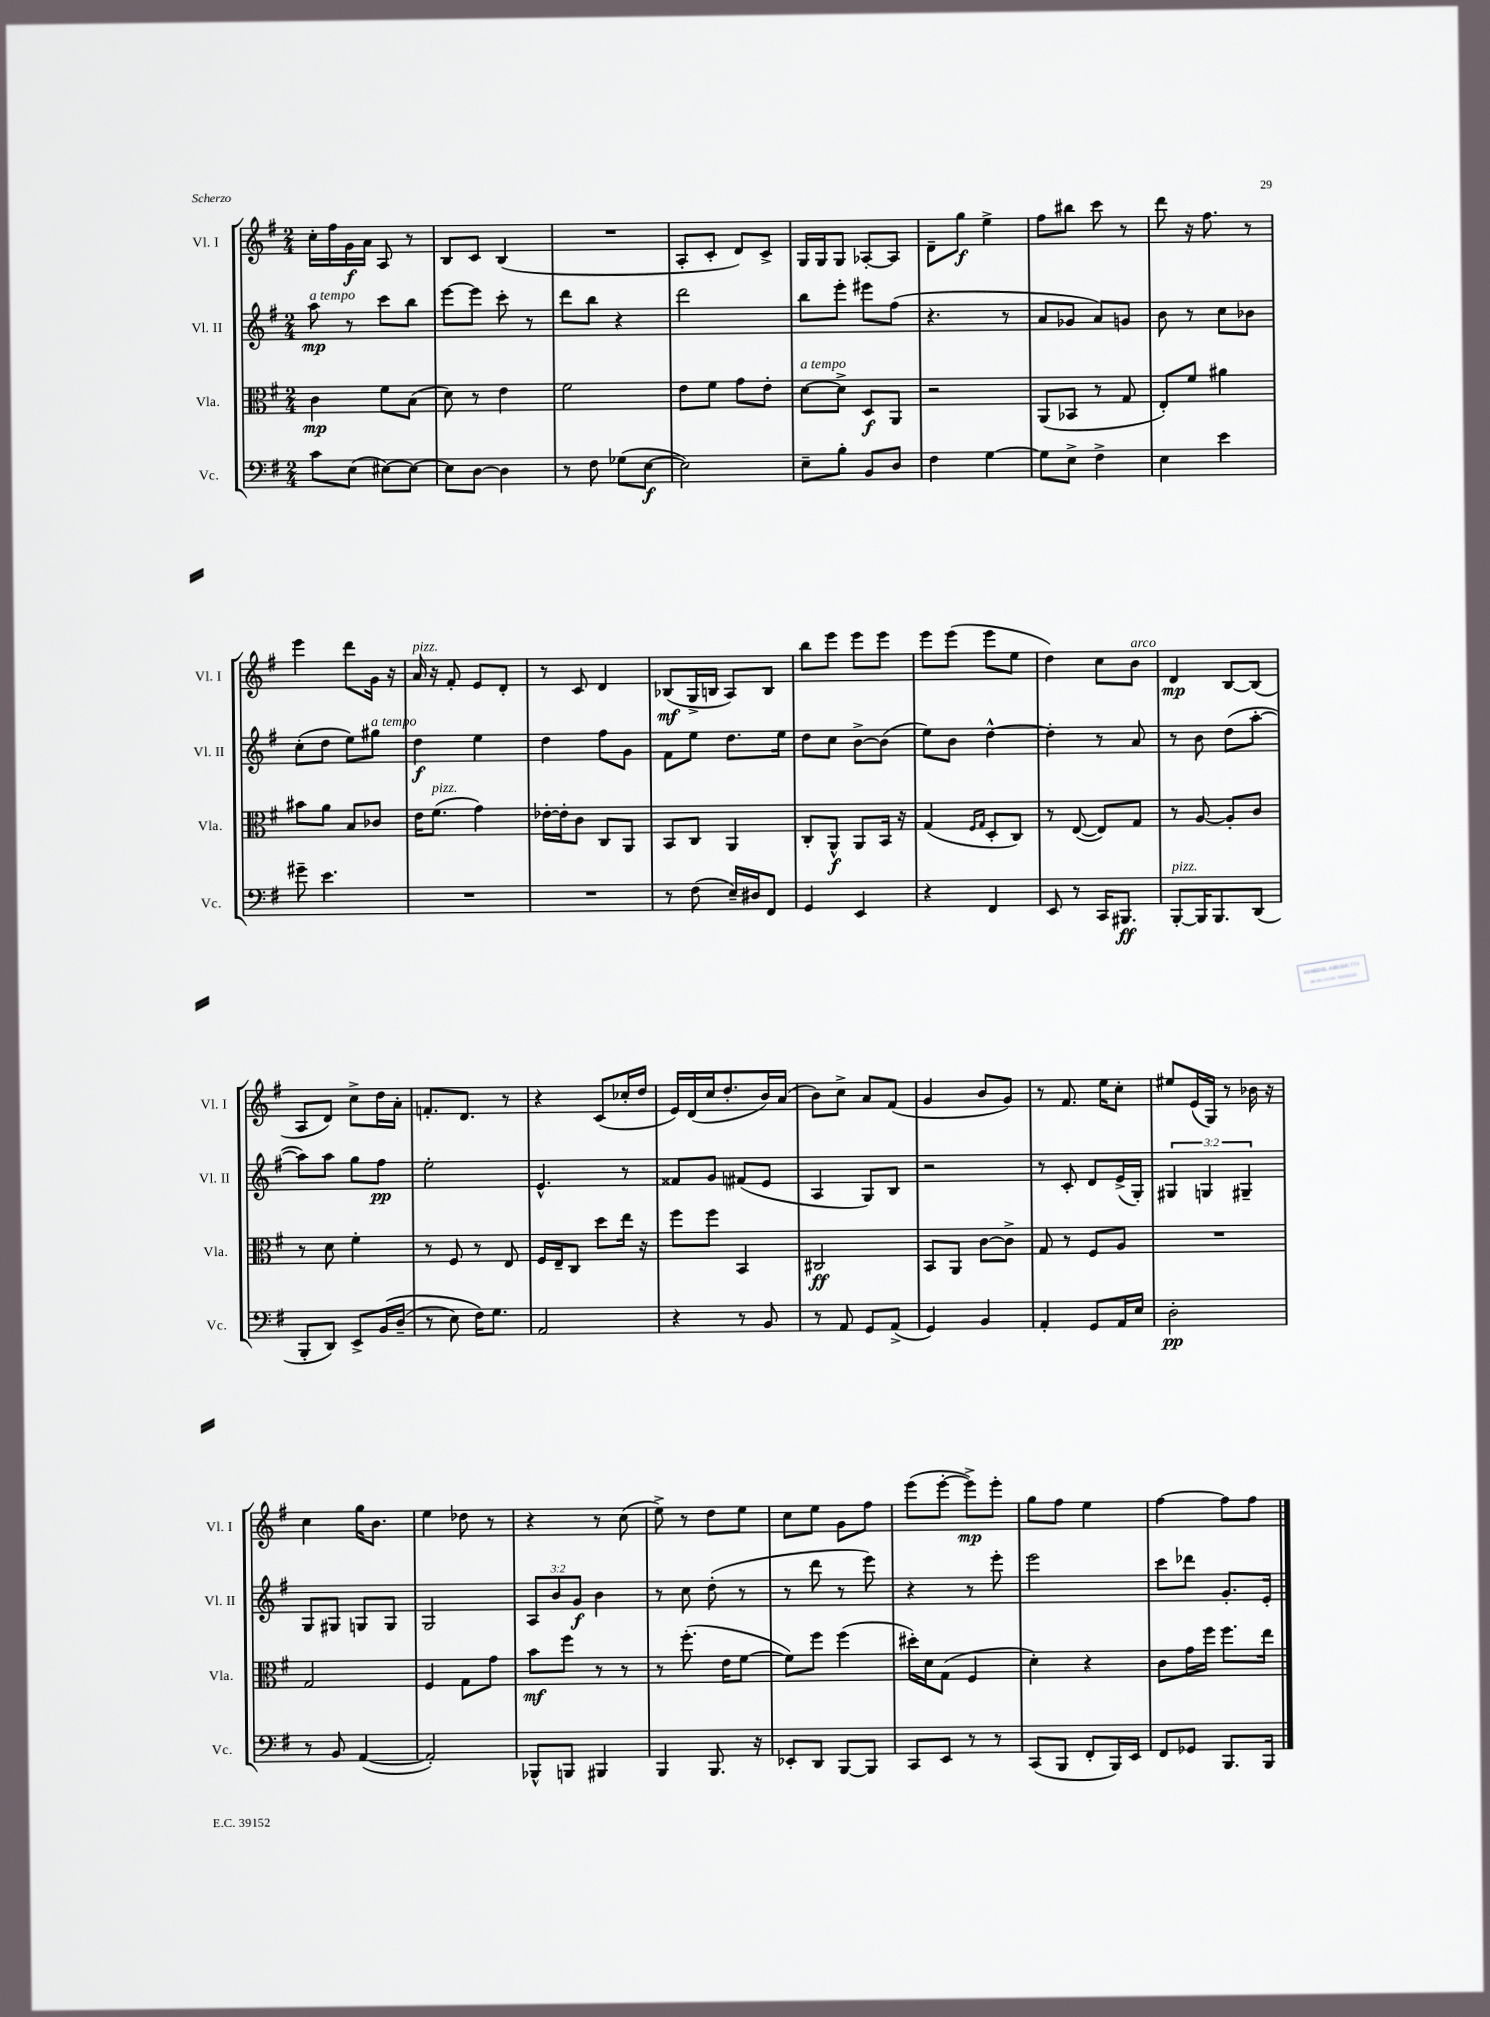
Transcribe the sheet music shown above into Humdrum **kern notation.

**kern	**kern	**kern	**kern
*staff4	*staff3	*staff2	*staff1
*clefF4	*clefC3	*clefG2	*clefG2
*k[f#]	*k[f#]	*k[f#]	*k[f#]
*M2/4	*M2/4	*M2/4	*M2/4
8c\L	4c\	8aa\	16cc'\LL
.	.	.	16ff#\
(8E\J	.	8r	16g\
.	.	.	16a\JJ
[8E#\L)	8f#\L	8ccc\L	8A/
8E#\_J	(8B\J	8bb\J	8r
=	=	=	=
8E#\]L	8d\)	[8eee\L	8B/L
[8D\J	8r	8eee\]J	8c/J
4D\]	4e\	8ccc'\	(4B/
.	.	8r	.
=	=	=	=
8r	2f#\	8ddd\L	2r
8F#\	.	8bb\J	.
(8G-\L	.	4r	.
[8E\J	.	.	.
=	=	=	=
2E\])	8e\L	2ddd\	8A'/L
.	8f#\J	.	8c'/J
.	8g\L	.	8d/L)
.	8e'\J	.	8c^/J
=	=	=	=
8E~\L	[8d\L	8bb\L	16G/LL
.	.	.	16G/J
8B'\J	8d^\]J	8eee'\J	8G/J
8BB/L	8D/L	8eee#\L	[8A-'/L
8D/J	8AA/J	(8ff#\J	8A-/]J
=	=	=	=
4F#\	2r	4.r	8d~\L
.	.	.	8gg\J
[4G\	.	.	4ee^\
.	.	8r	.
=	=	=	=
8G\]L	(8AA/L	8a/L	8ff#\L
8E^\J	8BB-/J	8g-/J	8bb#\J
4F#^\	8r	8a/L)	8ccc\
.	8G/	8g/J	8r
=	=	=	=
4E\	8E'/L)	8b\	8ddd\
.	8f#/J	8r	16r
.	.	.	8.ff#\
4e\	4a#\	8cc\L	.
.	.	8b-\J	8r
=	=	=	=
8g#~\	8b#\L	(8cc'\L	4eee\
4.e\	8a\J	8dd\J	.
.	8B/L	8ee\L)	8ddd\L
.	8c-/J	8gg#\J	16g\Jk
.	.	.	16r
=	=	=	=
2r	16e\LK	4dd\	16a/
.	(8.f#\J	.	16r
.	.	.	8f#'/
.	4g\)	4ee\	8e/L
.	.	.	8d'/J
=	=	=	=
2r	[16e-'\LL	4dd\	8r
.	16e-'\]J	.	.
.	8c\J	.	8c/
.	8C/L	8ff#\L	4d/
.	8AA/J	8g\J	.
=	=	=	=
8r	8BB/L	8f#\L	(8B-/L
(8F#\	8C/J	8ee\J	16G^/L
.	.	.	16B/JJ
16E~/LL)	4AA/	8.dd\L	8A/L)
16D#/J	.	.	.
8FF#/J	.	.	8B/J
.	.	16ee\Jk	.
=	=	=	=
4GG/	8C'/L	8dd\L	8bb\L
.	8AA^^/J	8cc\J	8eee\J
4EE/	8AA/L	[8b^\L	8eee\L
.	16BB/Jk	(8b\]J	8eee\J
.	16r	.	.
=	=	=	=
4r	(4G/	8ee\L)	8eee\L
.	.	8b\J	(8eee\J
.	16qqF#/LL	.	.
.	16qqG/JJ	.	.
4FF#/	8D'/L	[4dd^^\	8eee\L
.	8C/J)	.	8ee\J
=	=	=	=
8EE/	8r	4dd'\]	4dd\)
8r	([8E/	.	.
16CC/LK	8E/]L)	8r	8cc\L
8.BBB#/J	.	.	.
.	8G/J	8a/	8b\J
=	=	=	=
[8BBB'/L	8r	8r	4d/
16BBB/]K	[8A/	8b\	.
8.BBB/	.	.	.
.	8A'/]L	(8dd\L	[8B/L
(8DD/J	8c/J	[8aa'\J	(8B/]J
=	=	=	=
8BBB'/L	8r	8aa\]L)	8A/L
8DD/J)	8d\	8aa\J	8d/J)
8EE^/L	4f#'\	8gg\L	8cc^\L
&(16BB/L	.	8ff#\J	16dd\L
(16D~/JJ	.	.	16a'\JJ
=	=	=	=
8r	8r	2ee'\	8.f'/L
8E\)	8F#/	.	.
.	.	.	8.d/J
16F#\LK&)	8r	.	.
8.G\J	.	.	.
.	8E/	.	8r
=	=	=	=
2AA/	16F#/LL	4.e^^/	4r
.	16E~/J	.	.
.	8C/J	.	.
.	8dd\L	.	(8c/L
.	16ee\Jk	8r	16cc-'/L
.	16r	.	16dd/JJ
=	=	=	=
4r	8ff#\L	8f##/L	16e/LL)
.	.	.	(16d/
.	8ff#\J	8g/J	16cc/J
.	.	.	8.dd'/
8r	4BB/	(8f#/L	.
8BB/	.	8e/J	16b/L)
.	.	.	(16a/JJ
=	=	=	=
8r	2C#/	4A/	8b\L)
8AA/	.	.	8cc^\J
8GG/L	.	8G/L)	8a/L
(8AA^/J	.	8B/J	(8f#/J
=	=	=	=
4GG/)	8BB/L	2r	4g/
.	8AA/J	.	.
4BB/	[8c\L	.	8b/L
.	8c^\]J	.	8g/J)
=	=	=	=
4AA'/	8G/	8r	8r
.	8r	8c'/	8.f#/
8GG/L	8F#/L	8d/L	.
.	.	.	16ee\LK
16AA/L	8A/J	(16e^/L	8cc'\J
16E/JJ	.	16G'/JJ)	.
=	=	=	=
2D'\	2r	6G#/	8ee#/L
.	.	.	(16e/L
.	.	6G/	.
.	.	.	16G/JJ)
.	.	.	8r
.	.	6G#~/	.
.	.	.	16b-\
.	.	.	16r
=	=	=	=
8r	2G/	8G/L	4cc\
8BB/	.	8G#/J	.
([4AA/	.	8G/L	16gg\LK
.	.	.	8.b\J
.	.	8G/J	.
=	=	=	=
2AA'/])	4F#/	2G/	4ee\
.	8G\L	.	8dd-\
.	8g\J	.	8r
=	=	=	=
8BBB-^^/L	8b\L	12A/L	4r
.	.	12b/	.
8BBB/J	8ff#\J	.	.
.	.	12g/J	.
4BBB#/	8r	4b\	8r
.	8r	.	(8cc\
=	=	=	=
4BBB/	8r	8r	8ee^\)
.	(8.ff#'\	8cc\	8r
8.BBB/	.	(8dd'\	8dd\L
.	16e\LK	.	.
.	[8f#\J	8r	8ee\J
16r	.	.	.
=	=	=	=
8EE-'/L	8f#\]L)	8r	8cc\L
8DD/J	8ff#\J	8ddd\	8ee\J
[8BBB/L	(4ff#\	8r	8g\L
8BBB/]J	.	8eee\)	8ff#\J
=	=	=	=
8CC/L	16dd#'\LL)	4r	(8eee\L
.	16d\J	.	.
8EE/J	(8G\J	.	[8eee'\J
8r	4F#/	8r	8eee^\]L)
8r	.	8eee'\	8eee'\J
=	=	=	=
(8CC/L	4d'\)	2eee\	8gg\L
8BBB/J	.	.	8ff#\J
8FF#'/L	4r	.	4ee\
16BBB/L)	.	.	.
16EE/JJ	.	.	.
=	=	=	=
8FF#/L	8c\L	8ccc\L	[4ff#\
8GG-/J	16g\L	8ddd-\J	.
.	16ff#\JJ	.	.
8.BBB/L	8.ff#\L	8.g'/L	8ff#\]L
.	.	.	8ff#\J
16BBB/Jk	16ee\Jk	16e'/Jk	.
==	==	==	==
*-	*-	*-	*-
